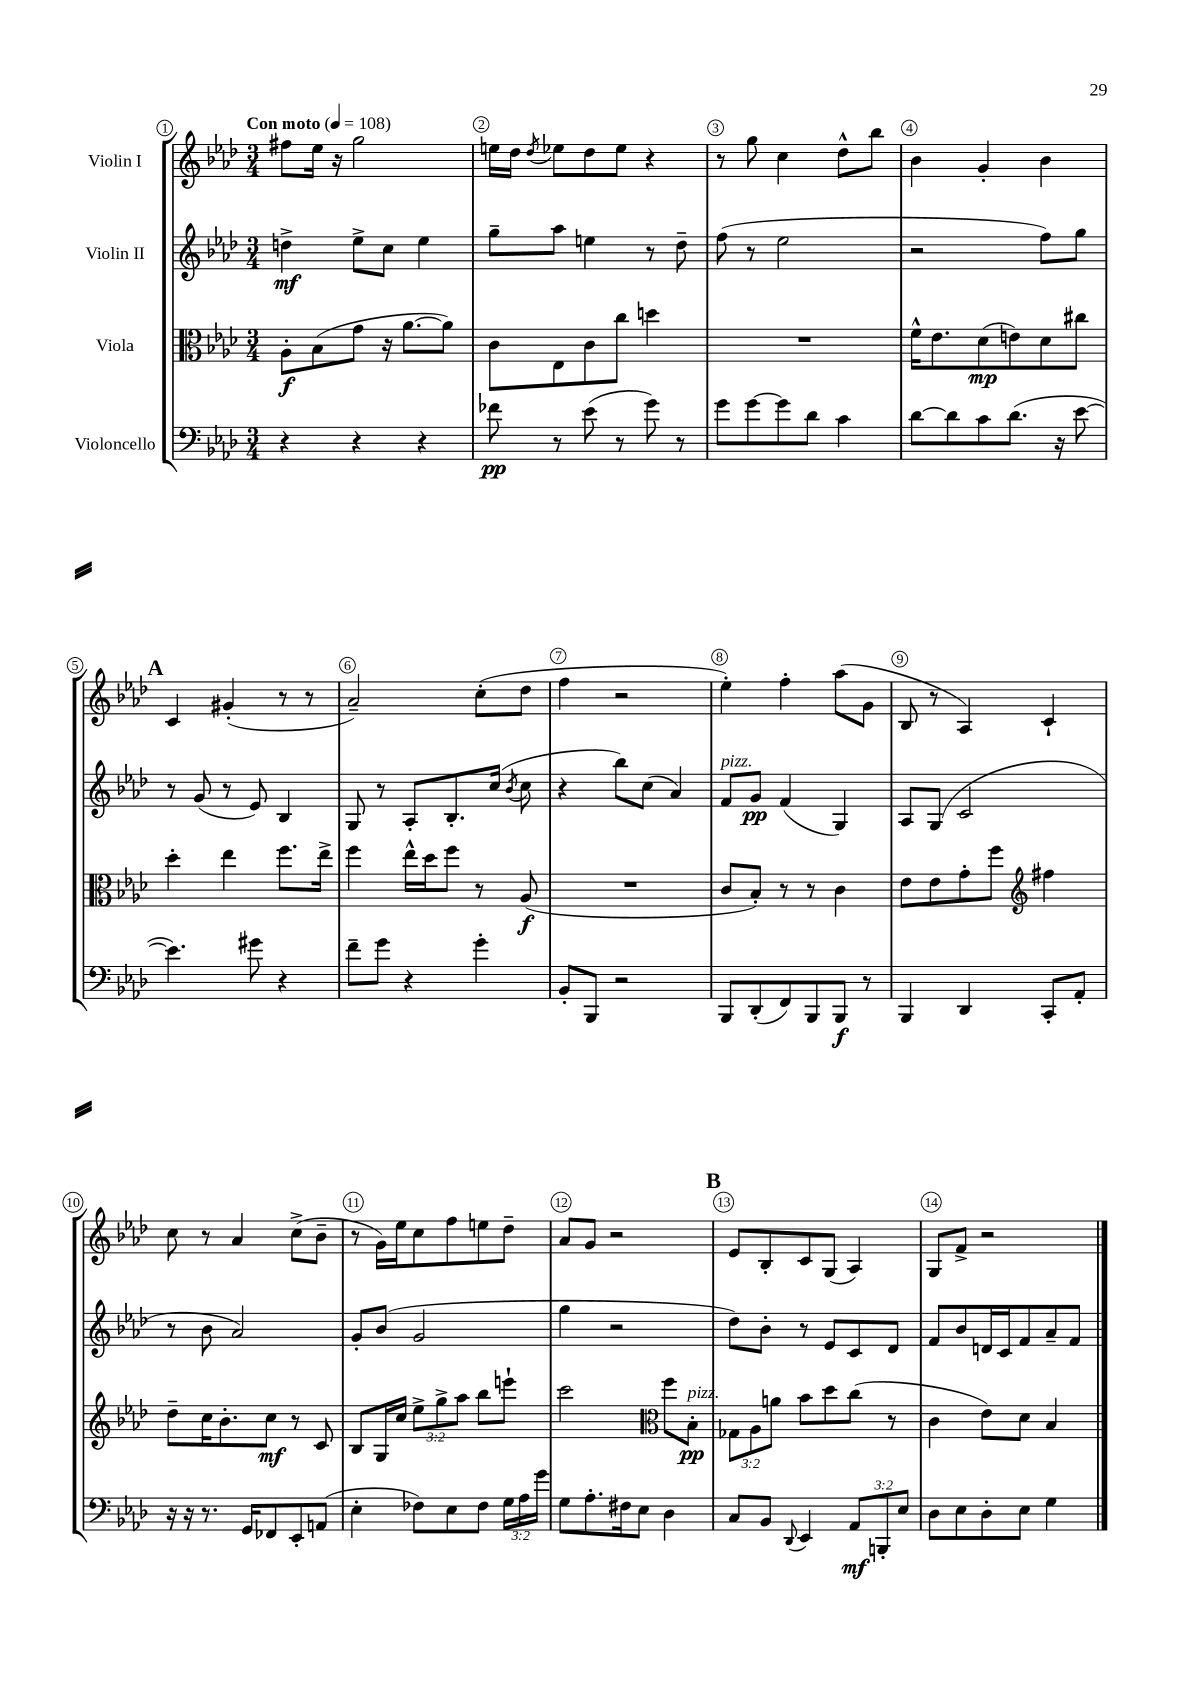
<<
\new StaffGroup <<
\new Staff = "s0" \with { instrumentName = "Violin I" } {
    \clef treble \key aes \major \numericTimeSignature \time 3/4 \tempo "Con moto" 4 = 108
    \autoBeamOff fis''8[ ees''16] r16 g''2 |
    e''16[ des''16] \acciaccatura { des''8 } ees''8[ des''8 ees''8] r4 |
    r8 g''8 c''4 des''8[-^ bes''8] |
    bes'4 g'4-. bes'4 |
    \mark \markup { \bold "A" } c'4 gis'4-.( r8 r8 |
    aes'2--) c''8[-.( des''8] |
    f''4 r2 |
    ees''4-.) f''4-. aes''8[( g'8] |
    bes8 r8 aes4) c'4-! |
    c''8 r8 aes'4 c''8[->( bes'8]-- |
    r8 g'16[) ees''16 c''8 f''8 e''8 des''8]-- |
    aes'8[ g'8] r2 |
    \mark \markup { \bold "B" } ees'8[ bes8-. c'8 g8]( aes4) |
    g8[ f'8]-> r2 \bar "|." |
}
\new Staff = "s1" \with { instrumentName = "Violin II" } {
    \clef treble \key aes \major \numericTimeSignature \time 3/4
    \autoBeamOff d''4->\mf ees''8[-> c''8] ees''4 |
    g''8[-- aes''8] e''4 r8 des''8-- |
    f''8( r8 ees''2 |
    r2 f''8[) g''8] |
    \mark \markup { \bold "A" } r8 g'8( r8 ees'8) bes4 |
    g8 r8 aes8[-. bes8.-. c''16]( \acciaccatura { bes'8 } c''8 |
    r4 bes''8[) c''8]( aes'4) |
    f'8[^\markup { \italic "pizz." } g'8]\pp f'4( g4) |
    aes8[ g8]( c'2 |
    r8 bes'8 aes'2) |
    g'8[-. bes'8]( g'2 |
    g''4 r2 |
    \mark \markup { \bold "B" } des''8[) bes'8]-. r8 ees'8[ c'8 des'8] |
    f'8[ bes'8 d'16 c'16 f'8 aes'8-- f'8] \bar "|." |
}
\new Staff = "s2" \with { instrumentName = "Viola" } {
    \clef alto \key aes \major \numericTimeSignature \time 3/4 \override Staff.TupletNumber.text = #tuplet-number::calc-fraction-text
    \autoBeamOff aes8[-.\f bes8( g'8] r16 aes'8.[~ aes'8]) |
    c'8[ ees8 c'8 c''8] d''4 |
    R2. |
    f'16[-^ ees'8. des'8\mp( e'8) des'8 cis''8] |
    \mark \markup { \bold "A" } des''4-. ees''4 f''8.[ ees''16]-> |
    f''4 ees''16[-^ des''16 f''8] r8 aes8\f( |
    R2. |
    c'8[ bes8]-.) r8 r8 c'4 |
    ees'8[ ees'8 g'8-. f''8] \clef treble fis''4 |
    des''8[-- c''16 bes'8.-. c''8]\mf r8 c'8 |
    bes8[ g16 c''16] \tuplet 3/2 { ees''8[-> g''8-> aes''8] } bes''8[ e'''8]-! |
    c'''2 \clef alto f''8[ bes8]-.\pp^\markup { \italic "pizz." } |
    \mark \markup { \bold "B" } \tuplet 3/2 { ges8[ aes8 a'8] } bes'8[ des''8 c''8]( r8 |
    c'4 ees'8[) des'8] bes4 \bar "|." |
}
\new Staff = "s3" \with { instrumentName = "Violoncello" } {
    \clef bass \key aes \major \numericTimeSignature \time 3/4 \override Staff.TupletNumber.text = #tuplet-number::calc-fraction-text
    \autoBeamOff r4 r4 r4 |
    fes'8\pp r8 ees'8( r8 g'8) r8 |
    g'8[ g'8~ g'8 des'8] c'4 |
    des'8[~ des'8 c'8 des'8.]( r16 ees'8~ |
    \mark \markup { \bold "A" } ees'4.) gis'8 r4 |
    f'8[-- g'8] r4 g'4-. |
    bes,8[-. bes,,8] r2 |
    bes,,8[ des,8-.( f,8) bes,,8 bes,,8]\f r8 |
    bes,,4 des,4 c,8[-. aes,8]-. |
    r16 r16 r8. g,16[ fes,8 ees,8-. a,8]( |
    ees4-. fes8[) ees8 fes8] \tuplet 3/2 { g16[ aes16 g'16] } |
    g8[ aes8.-. fis16 ees8] des4 |
    \mark \markup { \bold "B" } c8[ bes,8] \appoggiatura { des,8 } ees,4 \tuplet 3/2 { aes,8[\mf b,,8-. ees8] } |
    des8[ ees8 des8-. ees8] g4 \bar "|." |
}
>>
>>
\layout { \context { \Score \override BarNumber.break-visibility = ##(#f #t #t) barNumberVisibility = #all-bar-numbers-visible \override BarNumber.stencil = #(make-stencil-circler 0.1 0.3 ly:text-interface::print) } }
